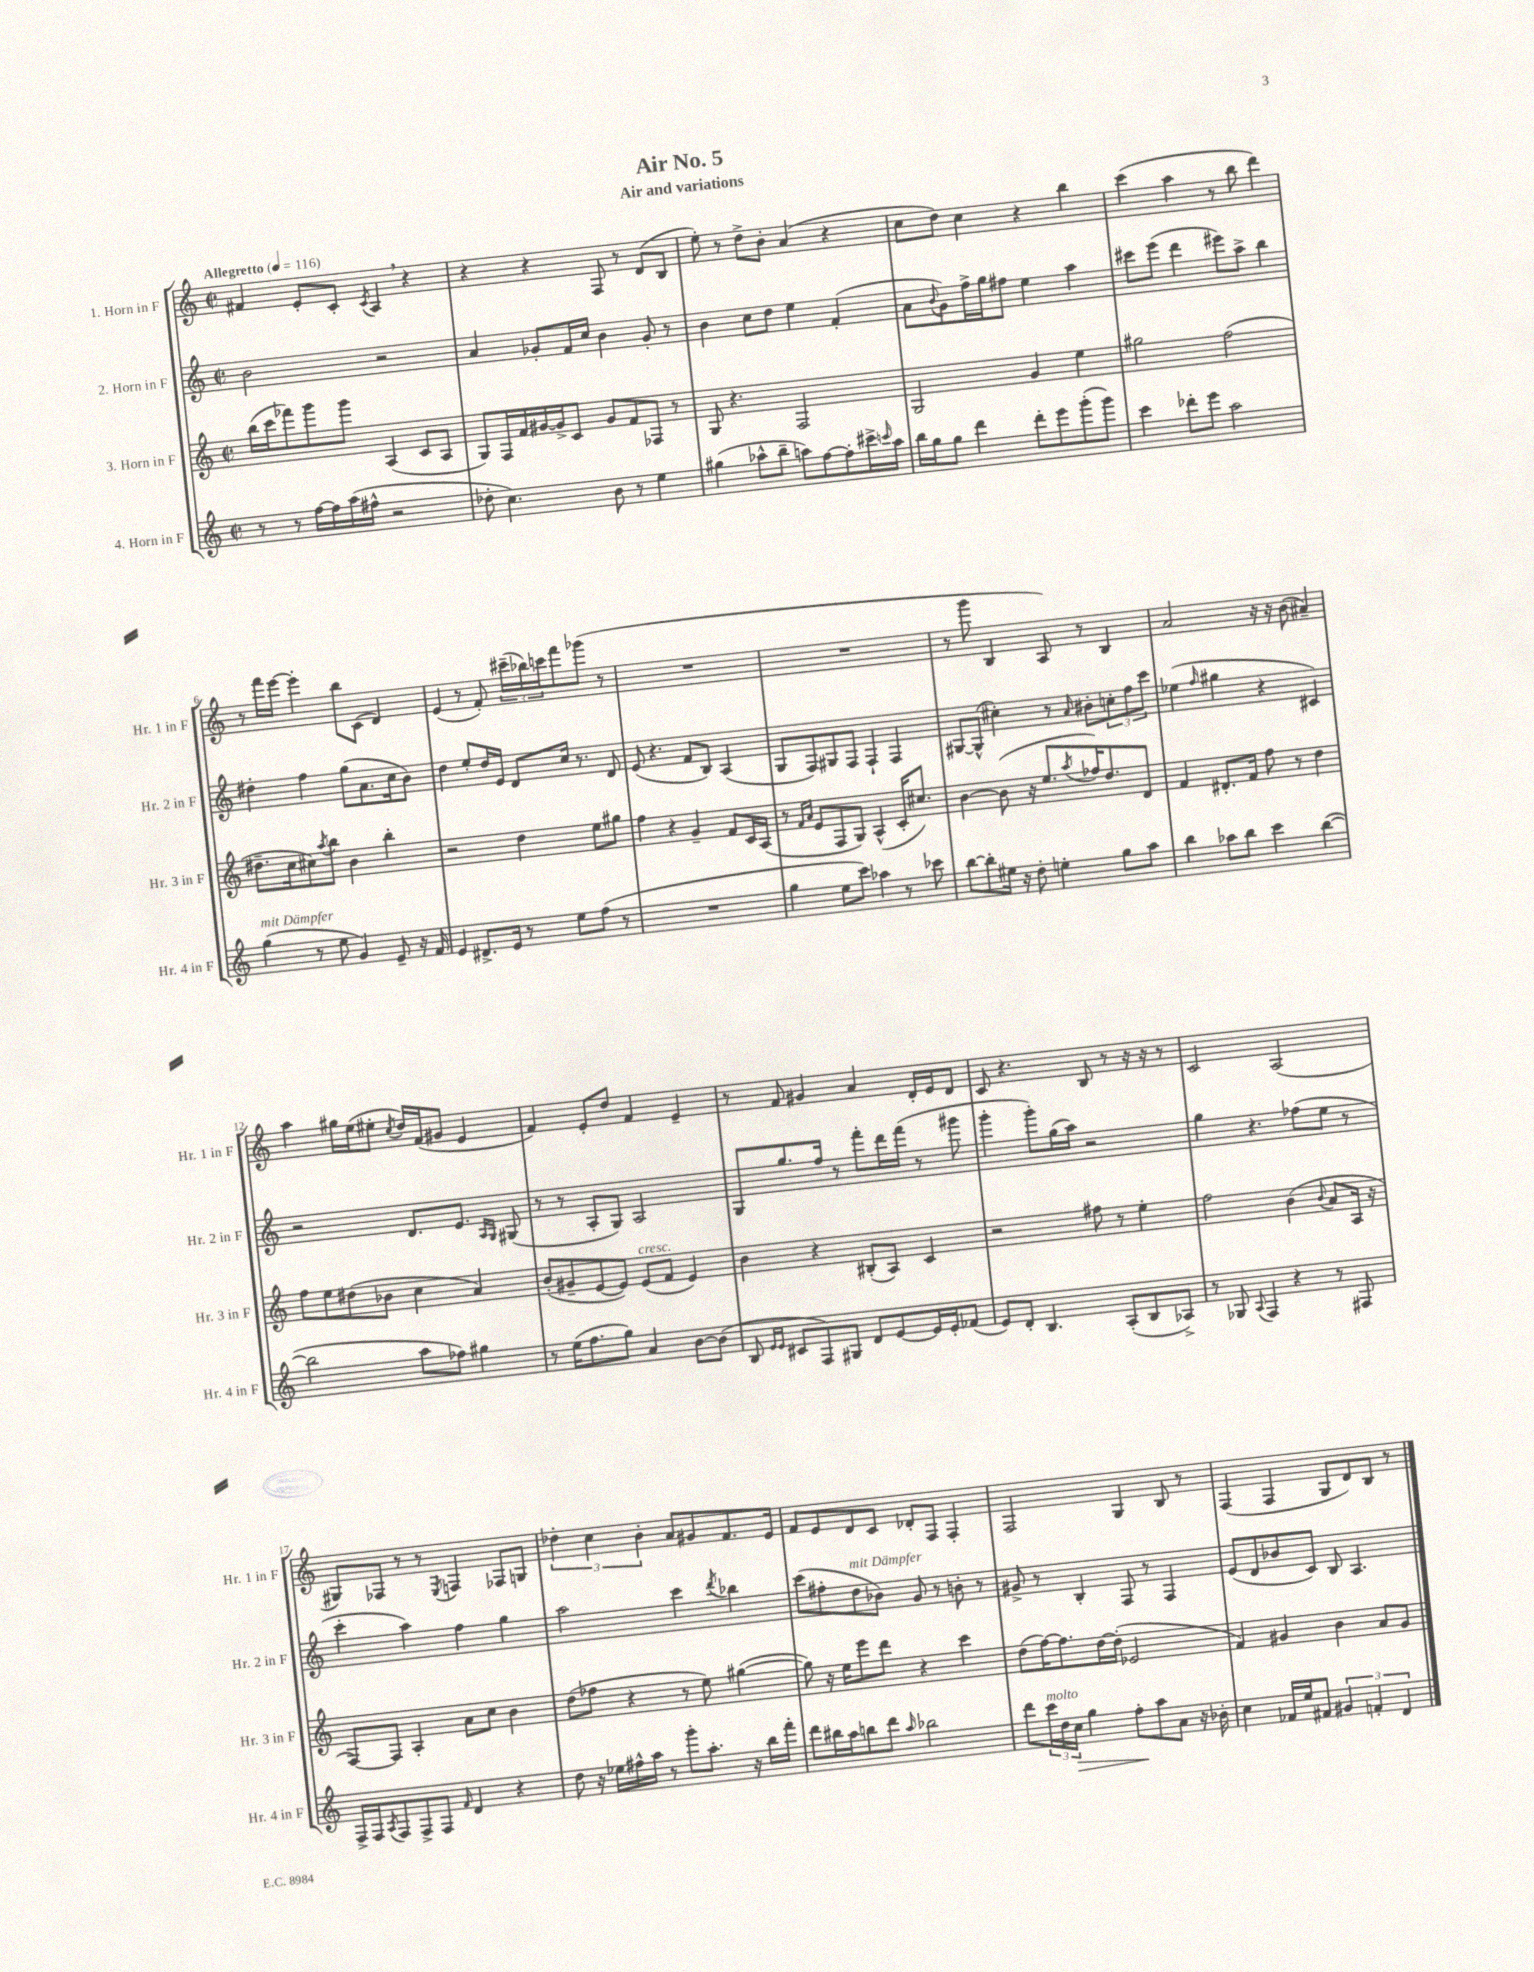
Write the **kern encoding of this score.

**kern	**dynam	**kern	**kern	**kern
*part4	*part4	*part3	*part2	*part1
*staff4	*staff4	*staff3	*staff2	*staff1
*I"4. Horn in F	*	*I"3. Horn in F	*I"2. Horn in F	*I"1. Horn in F
*I'Hr. 4 in F	*	*I'Hr. 3 in F	*I'Hr. 2 in F	*I'Hr. 1 in F
*clefG2	*	*clefG2	*clefG2	*clefG2
*k[]	*	*k[]	*k[]	*k[]
*M2/2	*	*M2/2	*M2/2	*M2/2
*met(c|)	*	*met(c|)	*met(c|)	*met(c|)
*MM116	*	*MM116	*MM116	*MM116
=1	=1	=1	=1	=1
!	!	!	!	!LO:TX:a:B:t=Allegretto
8r	.	(16bb\LL	2b\	4f#X/
.	.	16ccc\J	.	.
8r	.	8fff-X\)	.	.
[16ff\LL	.	8ggg\	.	8e'/L
16ff\]	.	.	.	.
(16aa\	.	8ggg\J	.	8c'/J
16ff#X^^\JJ	.	.	.	.
.	.	.	.	8qc/
2r	.	(4A/	2r	4A,/
.	.	8c/L	.	4r
.	.	8A/J	.	.
=2	=2	=2	=2	=2
8dd-X'\	.	8G/L)	4a/	4r
4.cc\)	.	16F/L	.	.
.	.	16f/	.	.
.	.	[16g#X/	8g-X'/L	4r
.	.	16g#^/J]	.	.
.	.	8c/J	16f/L	.
.	.	.	16cc/JJ	.
8b\	.	8g#/L	4b\	8F/
8r	.	8f/	.	8r
4ee\	.	8F-X/J	8g-'/	(8d/L
.	.	8r	8r	8B/J
=3	=3	=3	=3	=3
(4gg#X\	.	8G/	4b\	8ee'\)
.	.	4.r	.	8r
8aa-X^^\L	.	.	8cc\L	8dd^\L
8bb~\J	.	.	8dd\J	8b'\J
8aan\L)	.	2F/	4ee\	(4a/
[8ff\	.	.	.	.
8ff'\]	.	.	(4f'/	4r
16ccc#X^\L	.	.	.	.
16qqcccn/	.	.	.	.
16aa\JJ	.	.	.	.
=4	=4	=4	=4	=4
16bb\LL	.	2G/	8a\L	8cc\L
16gg\J	.	.	.	.
.	.	.	8qqb/	.
8gg\J	.	.	8g\)	8dd\J)
4ddd\	.	.	16ff^\L	4cc\
.	.	.	16gg\J	.
.	.	.	8ff#X\J	.
8ddd'\L	.	4g/	4ee\	4r
8eee\	.	.	.	.
(8ggg'\	.	4ee\	4aa\	4bb\
8ggg\J)	.	.	.	.
=5	=5	=5	=5	=5
4ccc\	.	2gg#X\	8ccc#X\L	(4ccc\
.	.	.	(8eee\J	.
8ddd-X'\L	.	.	4ddd\	4aa\
8eee\J	.	.	.	.
2aa\	.	(2ff\	8eee#X\L)	8r
.	.	.	8aa^\J	8bb\
.	.	.	4bb\	4ddd\)
!!LO:LB:g=z
=6	=6	=6	=6	=6
!LO:TX:a:i:t=mit Dämpfer	!	!	!	!
(4gg\	.	8.dd#X~\L	4dd#X'\	8r
.	.	.	.	16fff\LL
.	.	16cc\k	.	[16eee\JJ
8r	.	8cc#X\)	4ff\	4eee'\]
.	.	8qaa/	.	.
8ee\	.	8bb\J	.	.
4g/)	.	4b\	(8gg\L	8bb\L
.	.	.	8.a\	(8c\J
8e~/	.	4bb'\	.	4d/)
.	.	.	16cc\k	.
16r	.	.	8b\J)	.
16f/	.	.	.	.
=7	=7	=7	=7	=7
4e/	.	2r	4dd\	(4e/
8.d#X^/L	.	.	8ee'/L	8r
.	.	.	16dd/L	8f'/)
16e/Jk	.	.	16e/JJ	.
8r	.	4dd\	8d/L	(24ccc#X~\LL
.	.	.	.	24bb-X\)
.	.	.	.	24cccn\J
8ee\L	.	.	16cc/Jk	8fff\
.	.	.	8.r	.
(8ff\J	.	8ee\L	.	(8ggg-X\J
8r	.	8gg#X\J	8d/	8r
=8	=8	=8	=8	=8
1r	.	4ff\	(8e/	1r
.	.	.	4.r	.
.	.	4r	.	.
.	.	4g~/	8f/L	.
.	.	.	8B/J)	.
.	.	8f/L	(4A/	.
.	.	16c/L	.	.
.	.	(16A/JJ	.	.
=9	=9	=9	=9	=9
4gg\	.	8r	8G/L	1r
.	.	16qqf/LL	.	.
.	.	16qqa/JJ	.	.
.	.	8e/L	8F/)	.
8ee\L	.	8F/	8G#X/	.
8ccc\J)	.	8G/J)	8F/J	.
4aa-X\	.	(4A^^/	4F`/	.
8r	.	16c'/KL	4F/	.
.	.	8.cc#X/J)	.	.
8ccc-X\	.	.	.	.
=10	=10	=10	=10	=10
[8bb\L	.	[4b\	[8G#X/L	8r
8bb'\]	.	.	(8G#^^/J]	8ggg\
16ee#X\Jk	.	(8b\]	4cc#X'\)	4B/
16r	.	.	.	.
8dd'\	.	16r	.	.
.	.	8.ee/L	.	.
4een'\	.	.	8r	8A/)
.	.	8qaa/	16qqa/	.
.	.	16ff-X/K)	8b#X'\L	8r
.	.	8.dd/	.	.
8gg\L	.	.	12ccn'\	4B/
.	.	.	12ff\	.
8aa\J	.	8d/J	.	.
.	.	.	12ccc\J	.
=11	=11	=11	=11	=11
4bb\	.	4f/	(4ee-X\	2a/
.	.	.	16qqff/	.
8aa-X\L	.	8.d#X'/L	4gg#X\	.
8bb\J	.	.	.	.
.	.	16f/Jk	.	.
4ccc\	.	8ff\	4r	16r
.	.	.	.	16r
.	.	8r	.	(8b\
([4bb\	.	4dd\	4c#X/)	4a#X~/)
!!LO:LB:g=z
=12	=12	=12	=12	=12
2bb\]	.	8ff\L	2r	4aa\
.	.	8ee\	.	.
.	.	(8dd#X\	.	16gg#X\LL
.	.	.	.	(16ee\J
.	.	8b-X\J	.	8ee#X'\J
.	.	.	.	8qcc/
8aa\L	.	4cc\	8.d/L	16dd/LL)
.	.	.	.	(16f/J
8ff-X\J)	.	.	.	8g#X/J
.	.	.	8.e/J	.
4gg#X\	.	4a/)	.	4e/
.	.	.	16qqA/LL	.
.	.	.	16qqG/JJ	.
.	.	.	(8G#X/	.
=13	=13	=13	=13	=13
8r	.	(8b'/L	8r	4f/)
(16ee\KL	.	8g#X~/	8r	.
8.ff\	.	.	.	.
.	.	[8e/	8A'/L	8e'/L
8gg\J)	.	8e/J])	8G/J)	8dd/J
!	!	!LO:TX:a:i:t=cresc.	!	!
4a/	.	(8e/L	2A/	4f/
.	.	8f/J	.	.
[8b\L	.	4e/)	.	4e~/
(8b\J]	.	.	.	.
=14	=14	=14	=14	=14
8B/	.	4b\	8G/L	8r
16qqe/LL	.	.	.	.
16qqe/JJ	.	.	.	.
8c#X/L	.	.	8.gg/	8f/
8F/)	.	4r	.	4g#X/
.	.	.	16ff/Jk	.
8G#X/J	.	.	8r	.
8d/L	.	(8B#X'/L	8fff'\L	4a/
[8e/	.	8A/J)	16ddd\L	.
.	.	.	(16fff\JJ	.
16e/L]	.	4c/	8r	16d'/LL
16e'/J	.	.	.	16e/J
(8f-X/J	.	.	8ggg#X\	8d/J
=15	=15	=15	=15	=15
8e/L)	.	2r	4ggg'\	8c/
8d'/J	.	.	.	4.r
4.B/	.	.	8ggg'\L)	.
.	.	.	(16gg\L	.
.	.	.	16aa\JJ)	.
.	.	8ff#X\	2r	8B/
(8A'/L	.	8r	.	8r
8B/	.	4ee'\	.	16r
.	.	.	.	16r
8A-X^/J)	.	.	.	8r
=16	=16	=16	=16	=16
8r	.	2ff\	4gg\	2c/
8G-X/	.	.	.	.
8qqA/	.	.	.	.
4F/	.	.	4.r	.
4r	.	(4b\	.	(2A/
.	.	.	(8ff-X\L	.
.	.	8qqb/	.	.
8r	.	8a/L	8ee\J	.
8F#X/	.	16A/Jk	8r	.
.	.	16r	.	.
!!LO:LB:g=z
=17	=17	=17	=17	=17
16F^/LL	.	[8F/L)	4ccc'\	8G#X/L)
16F/J	.	.	.	.
8qA/	.	.	.	.
8F/	.	8F/J]	.	8F-X/J
8F^/	.	4A'/	4aa\)	8r
8F/J	.	.	.	8r
16qqf/	.	.	.	8qE/
4d/	.	8a\L	4ff\	4Fn/
.	.	8cc\J	.	.
4r	.	4b\	4gg\	8F-X/L
.	.	.	.	8Gn/J
=18	=18	=18	=18	=18
8dd\	.	(8dd\L	2aa\	6dd-X'\
16r	.	8ff-X\J	.	.
.	.	.	.	6cc\
16ee-X\LL	.	.	.	.
16ff#X^^\	.	4r	.	.
16aa\JJ	.	.	.	.
.	.	.	.	6b'\
8r	.	.	.	.
8ggg'\L	.	8r	4ccc\	8a/L
8.aa'\J	.	8ee\)	.	8g#X/
.	.	.	8qddd/	.
.	.	([4gg#X\	4bb-X\	8.f/
16r	.	.	.	.
16bb\LL	.	.	.	.
16fff'\JJ	.	.	.	16e/Jk
=19	=19	=19	=19	=19
8ddd\L	.	8gg#\])	(8ccc\L	8f/L
16bb#X\L	.	16r	8ff#X'\	8e/
16aa\J	.	16ee\KL	.	.
!	!	!	!LO:TX:a:i:t=mit Dämpfer	!
8bbn\	.	8eee\	8dd\	8d/
8ddd\J	.	8ddd\J	8b-X\J)	8c/J
16qqaa/	.	.	.	.
2bb-X\	.	4r	8g/	8d-X'/L
.	.	.	8r	8F/J
.	.	4ccc\	8bn'\	4F'/
.	.	.	8r	.
=20	=20	=20	=20	=20
8ddd\L	.	(8dd\L	8g#X^/	2F/
!LO:TX:a:i:t=molto	!	!	!	!
24ccc\L	.	[16ff\K)	8r	.
24dd\	.	.	.	.
.	.	8.ff\]	.	.
!	!LO:HP:b	!	!	!
24cc\JJ	>	.	.	.
4gg\	.	.	4B'/	.
.	.	[16dd\L	.	.
.	.	(16dd'\JJ]	.	.
8ff'\L	.	2e-X/	8F/	4G/
8aa\	]	.	8r	.
8a\J	.	.	4F/	8B/
16r	.	.	.	8r
16b-X'\	.	.	.	.
=21	=21	=21	=21	=21
4cc\	.	4f/)	(8e/L	(4F/
.	.	.	8d/	.
16f-X/LL	.	4g#X/	8b-X/	4F/
16ee/J	.	.	.	.
8f#X/J	.	.	8c/J)	.
6g#X/	.	4b\	8B/	8G/L
.	.	.	4.A/	8d/)
6fn'/	.	.	.	.
.	.	8a/L	.	8B/J
6d/	.	.	.	.
.	.	8g#/J	.	8r
==	==	==	==	==
*-	*-	*-	*-	*-
